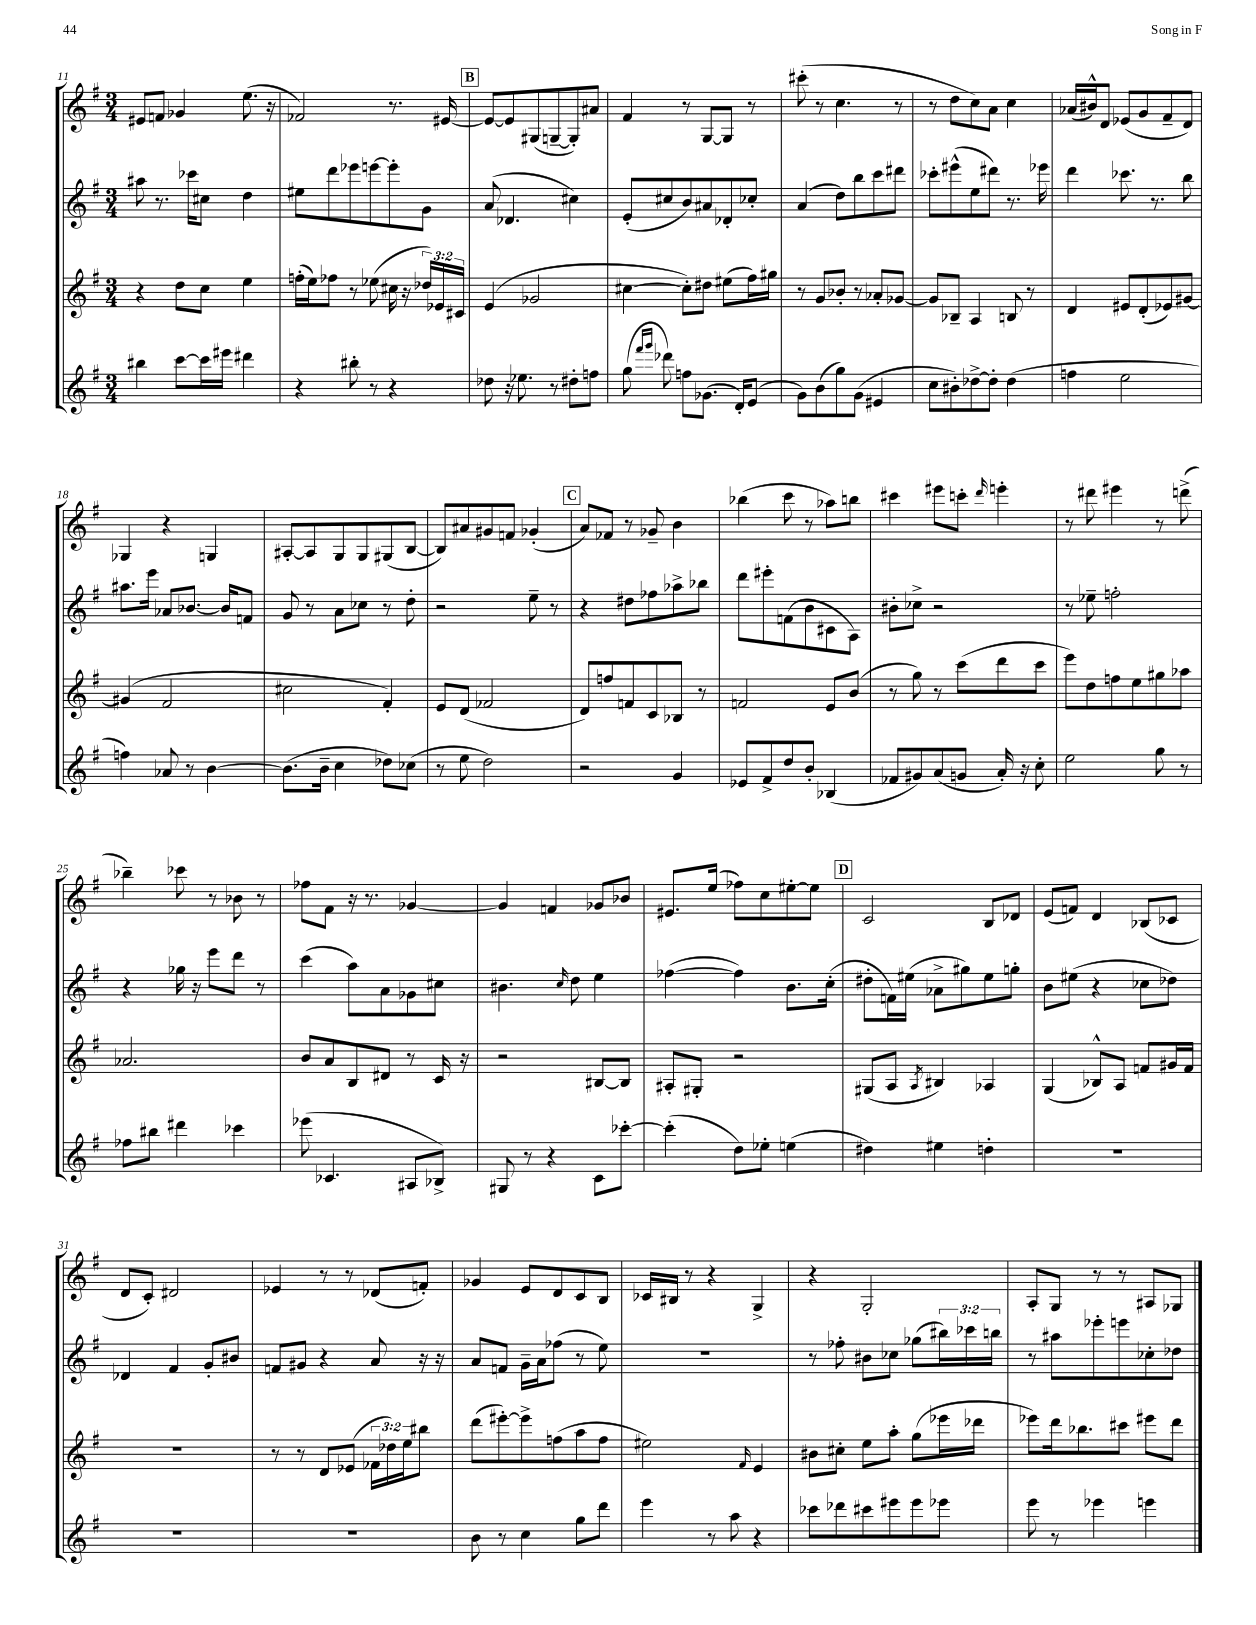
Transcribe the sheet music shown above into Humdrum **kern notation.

**kern	**kern	**kern	**kern
*staff4	*staff3	*staff2	*staff1
*clefG2	*clefG2	*clefG2	*clefG2
*k[f#]	*k[f#]	*k[f#]	*k[f#]
*M3/4	*M3/4	*M3/4	*M3/4
4bb#	4r	8aa#	8e#
.	.	8.r	8f
[8ccc	8dd	.	4g-
.	.	16ccc-	.
16ccc]	8cc	8cc#	.
16eee#	.	.	.
4ddd#	4ee	4dd	(8.ee
.	.	.	16r
=	=	=	=
4r	(16ff'	8ee#	2f-)
.	16ee)	.	.
.	8ff-	8ddd	.
8bb#'	8r	8eee-	.
8r	(8ee-	[8eee	.
4r	16cc#	8eee']	8.r
.	16r	.	.
.	24dd-)	8g	.
.	24e-	.	.
.	.	.	[16e#
.	24c#	.	.
=	=	=	=
8dd-	(4e	(8a	8e#_
16r	.	4.d-	8e#]
8.ee-	.	.	.
.	2g-	.	(8G#
8r	.	.	[8G~
8dd#'	.	4cc#)	8G'])
8ff	.	.	8a#
=	=	=	=
(8gg	[4cc#	(8e'	4f#
16qqfff#	.	.	.
16qqggg	.	.	.
8ddd-)	.	8cc#	.
8ff	8cc#'])	8b)	8r
(8.g-	8dd#	8a#	[8G
.	(8ee#	8d-'	8G]
16d')	.	.	.
(8e	16ff#)	8cc-'	8r
.	16gg#	.	.
=	=	=	=
8g)	8r	(4a	(8ccc#'
(8b	8g	.	8r
8gg)	8b-'	8dd)	4.cc
(8g	8r	8bb	.
4e#	8a-'	8ccc	.
.	[8g-	8ddd#	8r
=	=	=	=
8cc	8g-]	8ccc-'	8r
8b#')	8B-~	(8eee#^^	8dd
[8dd-^	4A	8ee	8cc)
8dd-']	.	8ddd#)	8a
(4dd-	8B	8.r	4cc
.	8r	.	.
.	.	16eee-	.
=	=	=	=
4ff	4d	4ddd	(16a-
.	.	.	16b#^^)
.	.	.	8d
2ee	8e#	8.ccc-	(8e-
.	(8d'	.	8g
.	.	8.r	.
.	8e-)	.	8f#~
.	[8g#	8bb	8d)
=	=	=	=
4ff)	(4g#]	8.aa#	4G-
.	.	16eee	.
8a-	2f#	8a-	4r
8r	.	[8.b-	.
[4b	.	.	4G
.	.	16b-]	.
.	.	8f	.
=	=	=	=
(8.b]	2cc#	8g	[8A#'
.	.	8r	8A#]
16b~	.	.	.
4cc	.	8a	8G
.	.	8cc-	8G
8dd-)	4f#')	8r	(8G#
(8cc-	.	8dd'	[8B
=	=	=	=
8r	8e	2r	8B])
8ee	(8d	.	8a#
2dd)	2f-	.	8g#
.	.	.	8f
.	.	8ee~	(4g-'
.	.	8r	.
=	=	=	=
2r	8d)	4r	8a)
.	8ff	.	8f-
.	8f	8dd#	8r
.	8c	8ff-	8g-~
4g	8B-	8aa-^	4b
.	8r	8bb-	.
=	=	=	=
8e-	2f	8ddd	(4bb-
8f#^	.	8eee#'	.
8dd	.	(8f	8ccc
8b'	.	8b	8r
(4B-	8e	8c#	8aa-)
.	(8b	8A)	8bb
=	=	=	=
8f-	8r	8b#'	4ccc#
8g#)	8gg)	8cc-^	.
(8a	8r	2r	8eee#
8g	(8ccc	.	8ccc'
.	.	.	16qqddd
16a')	8ddd	.	4eee'
16r	.	.	.
8cc'	8ccc	.	.
=	=	=	=
2ee	8eee)	8r	8r
.	8dd	8ee-~	8ddd#
.	8ff	2ff'	4eee#
.	8ee	.	.
8gg	8gg#	.	8r
8r	8aa-	.	(8ddd^
=	=	=	=
8ff-	2.a-	4r	4bb-~)
8bb#	.	.	.
4ddd#	.	16gg-	8ccc-
.	.	16r	.
.	.	8eee	8r
4ccc-	.	8ddd	8b-
.	.	8r	8r
=	=	=	=
(8eee-	8b	(4ccc	8ff-
4.c-	8a	.	8f#
.	8B	8aa)	16r
.	.	.	8.r
.	8d#	8a	.
8A#	8r	8g-	[4g-
8B-^)	16c	8cc#	.
.	16r	.	.
=	=	=	=
8G#	2r	4.b#	4g-]
8r	.	.	.
4r	.	.	4f
.	.	16qqcc	.
.	.	8dd	.
8c	[8B#	4ee	8g-
[8ccc-'	8B#]	.	8b-
=	=	=	=
(4ccc-']	8A#'	([4ff-	8.e#
.	8G#'	.	.
.	.	.	(16ee
8dd)	2r	4ff-])	8ff-)
8ee-'	.	.	8cc
(4ee	.	8.b	[8ee#'
.	.	.	8ee#]
.	.	(16cc'	.
=	=	=	=
4dd#)	(8G#	8dd#'	2c
.	8A	16f)	.
.	.	(16ee#	.
.	8qA	.	.
4ee#	4B#)	8a-^	.
.	.	8gg#)	.
4dd'	4A-	8ee#	8B
.	.	8gg'	8d-
=	=	=	=
2.r	(4G	8b	(8e
.	.	(8ee#	8f)
.	8B-^^)	4r	4d
.	8A	.	.
.	8f	8cc-	(8B-
.	16g#	8dd-)	8c-
.	16f	.	.
=	=	=	=
2.r	2.r	4d-	8d
.	.	.	8c')
.	.	4f#	2d#
.	.	8g'	.
.	.	8b#	.
=	=	=	=
2.r	8r	8f	4e-
.	8r	8g#	.
.	8d	4r	8r
.	(8e-	.	8r
.	24f-	8a	(8d-
.	24dd-)	.	.
.	24ee	.	.
.	8bb#	16r	8f')
.	.	16r	.
=	=	=	=
8b	(8ddd	8a	4g-
8r	[8eee#')	8f	.
4cc	8eee#^]	16g~	8e
.	.	16a	.
.	(8ff	(8ff-	8d
8gg	8aa	8r	8c
8ddd	8ff	8ee)	8B
=	=	=	=
4eee	2ee#)	2.r	16c-
.	.	.	16B#
.	.	.	8r
8r	.	.	4r
8aa	.	.	.
.	16qqf#	.	.
4r	4e	.	4G^
=	=	=	=
8ccc-	8b#	8r	4r
8ddd-	8cc#'	8ff-'	.
8ccc#	8ee	8b#	2G'
8eee#	8aa'	8cc-	.
8eee#	(8gg	(8gg-	.
8eee-	16eee-	24bb#)	.
.	.	24ccc-	.
.	16ddd-	.	.
.	.	24bb	.
=	=	=	=
8eee	8eee-)	8r	8A'
8r	16ddd	8aa#	8G
.	8.bb-	.	.
4eee-	.	8eee-'	8r
.	8ccc#	8eee	8r
4eee	8eee#	8cc-'	8A#
.	8ddd	8dd-	8G-
==	==	==	==
*-	*-	*-	*-
